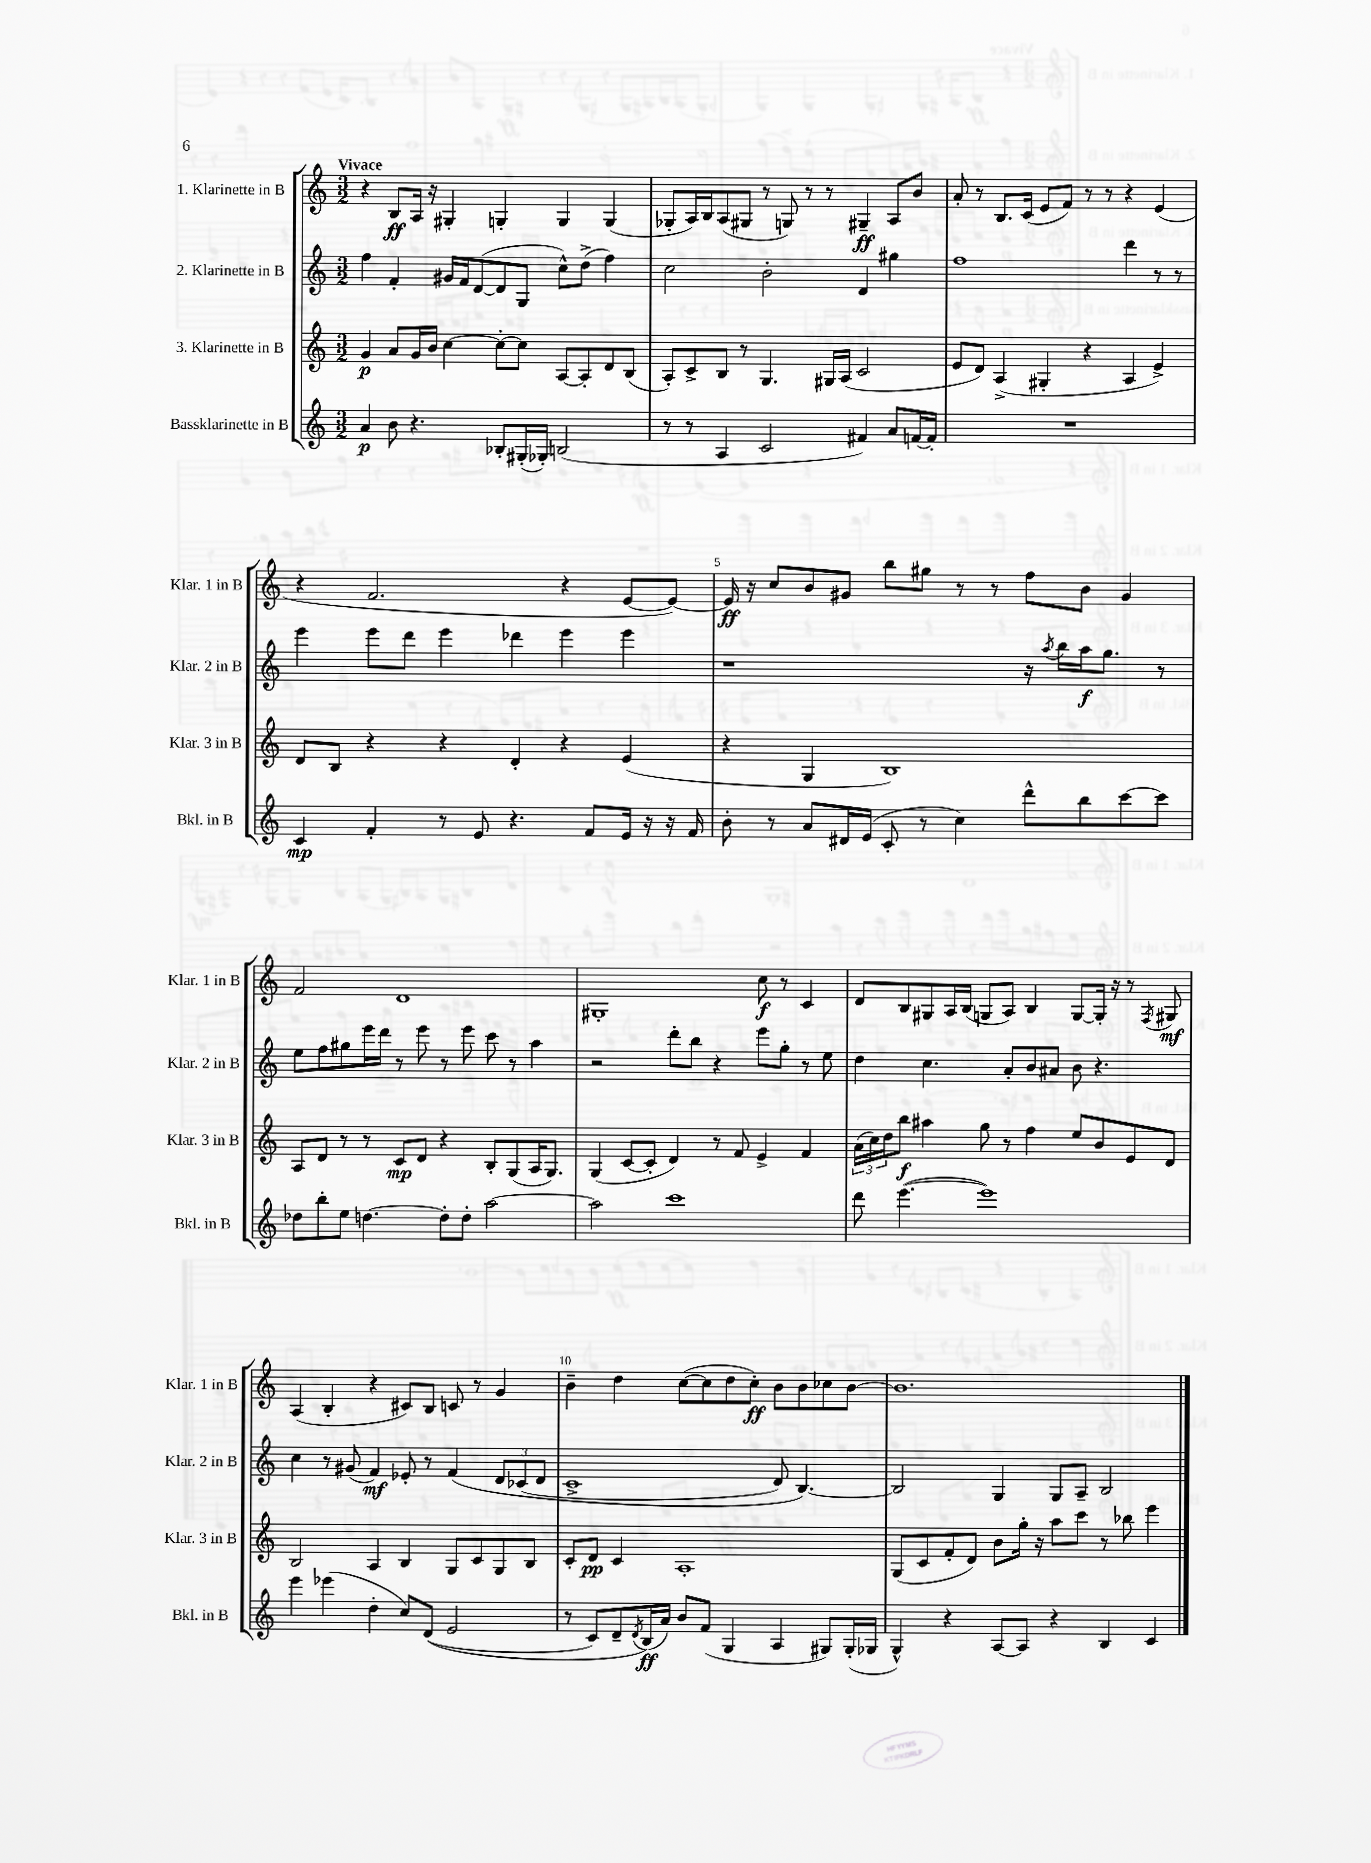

**kern	**kern	**kern	**kern
*staff4	*staff3	*staff2	*staff1
*clefG2	*clefG2	*clefG2	*clefG2
*k[]	*k[]	*k[]	*k[]
*M3/2	*M3/2	*M3/2	*M3/2
4a/	4g/	4ff\	4r
8b\	8a/L	4f'/	8B/L
4.r	16g/L	.	16A/Jk
.	16b/JJ	.	16r
.	[4cc\	16g#/LL	4G#'/
.	.	16f/J	.
.	.	([8d/	.
8B-'/L	8cc'\_L	8d/]	4G'/
(16G#'/L	8cc\]J	8G/J	.
16G-'/JJ)	.	.	.
(2B/	[8A/L	8cc^^\L)	4G/
.	8A'/]	(8dd^\J	.
.	8d/	4ff\)	(4G/
.	(8B/J	.	.
=	=	=	=
8r	8A'/L)	2cc\	8G-'/L
8r	8c^/	.	16A/L)
.	.	.	16B/J
4A/	8B/J	.	(8A/
.	8r	.	8G#/J
2c/	4.G/	2b'\	8r
.	.	.	8G/)
.	.	.	8r
.	16G#/LL	.	8r
.	(16A/JJ	.	.
4f#/)	2c/	4d/	4G#~/
8a/L	.	4gg#\	8A/L
[16f/L	.	.	8b/J
16f'/]JJ	.	.	.
=	=	=	=
1.r	8e/L	1ff	8a'/
.	8d/J)	.	8r
.	(4A^/	.	8.B/L
.	.	.	(16c/Jk
.	4G#'/	.	8e/L
.	.	.	8f/J)
.	4r	.	8r
.	.	.	8r
.	4A/	4ddd\	4r
.	4e^/)	8r	(4e/
.	.	8r	.
=	=	=	=
4c/	8d/L	4eee\	4r
.	8B/J	.	.
4f'/	4r	8eee\L	2.f/
.	.	8ddd\J	.
8r	4r	4eee\	.
8e/	.	.	.
4.r	4d'/	4ddd-\	.
.	4r	4eee\	4r
8f/L	.	.	.
16e/Jk	(4e/	4eee\	[8e/L
16r	.	.	.
16r	.	.	8e/_J)
16f/	.	.	.
=	=	=	=
8b'\	4r	1r	16e/]
.	.	.	16r
8r	.	.	8cc/L
8a/L	4G/	.	8b/
16d#/L	.	.	8g#/J
(16e/JJ	.	.	.
8c'/	1B)	.	8bb\L
8r	.	.	8gg#\J
4cc\)	.	.	8r
.	.	.	8r
8ddd^^\L	.	16r	8ff\L
.	.	8qaa/	.
.	.	16bb\LL	.
8bb\	.	16aa\J	8b\J
.	.	8.gg\J	.
[8ccc\	.	.	4g#/
8ccc\]J	.	8r	.
=	=	=	=
8dd-\L	8A/L	8ee\L	2f/
8bb'\	8d/J	8ff\	.
8ee\J	8r	8gg#\	.
[4.dd\	8r	16eee\L	.
.	.	16ddd\JJ	.
.	8c/L	8r	1d
.	8d/J	8eee\	.
8dd'\]L	4r	8r	.
8dd'\J	.	8eee\	.
[2aa\	8B'/L	8ccc\	.
.	(8G/	8r	.
.	16A/K	4aa\	.
.	8.G/J)	.	.
=	=	=	=
2aa\]	(4G/	2r	1G#'
.	[8c/L	.	.
.	8c'/]J	.	.
1ccc	4d/)	8ddd'\L	.
.	.	8bb\J	.
.	8r	4r	.
.	8f/	.	.
.	4e^/	8eee\L	8cc\
.	.	8gg'\J	8r
.	4f/	8r	4c/
.	.	8ee\	.
=	=	=	=
8ddd\	(24a\LL	4dd\	8d/L
.	24cc\)	.	.
.	24dd\J	.	.
([4.eee\	8bb\J	.	8B/
.	4aa#\	4.cc\	8G#/
.	.	.	16A/L
.	.	.	(16B/JJ
1eee])	8gg\	.	8G/L
.	8r	8a'/L	8A/J)
.	4ff\	8b/	4B/
.	.	8a#/J	.
.	8ee/L	8b\	[8G/L
.	8b/	4.r	16G'/]Jk
.	.	.	16r
.	8e/	.	8r
.	.	.	8qF/
.	8d/J	.	8G#/
=	=	=	=
4eee\	2B/	4cc\	(4A/
(4eee-\	.	8r	4B'/
.	.	(8g#/	.
4dd'\	4A/	4f/)	4r
8cc/L)	4B/	8e-'/	8c#/L)
&((8d/J	.	8r	8B/J
2e/	8G/L	&(4f/	8c/
.	8c/	.	8r
.	8G/	12d/L	4g/
.	.	(12c-/	.
.	8B/J	.	.
.	.	12d/J	.
=	=	=	=
8r	8c'/L	1c^	4b~\
8c/L)	8d/J	.	.
8d~/	4c/	.	4dd\
8qd/	.	.	.
(16B/L&)	.	.	.
16a/JJ)	.	.	.
8b/L	1A'	.	([8cc\L
(8f/J	.	.	8cc\]
4G/	.	.	8dd\
.	.	.	8cc'\J)
4A/	.	8d/)	8b\L
.	.	[4.B/&)	8b\
8G#/L)	.	.	8cc-\
(16G#'/L	.	.	[8b\J
16G-/JJ	.	.	.
=	=	=	=
4G^^/)	(8G/L	2B/]	1.b]
.	8c/	.	.
4r	8f'/	.	.
.	8d/J)	.	.
[8A/L	8b\L	4G/	.
8A/]J	16gg'\Jk	.	.
.	16r	.	.
4r	8aa\L	8G/L	.
.	8ccc\J	8A~/J	.
4B/	8r	2B/	.
.	8bb-\	.	.
4c/	4eee\	.	.
==	==	==	==
*-	*-	*-	*-
